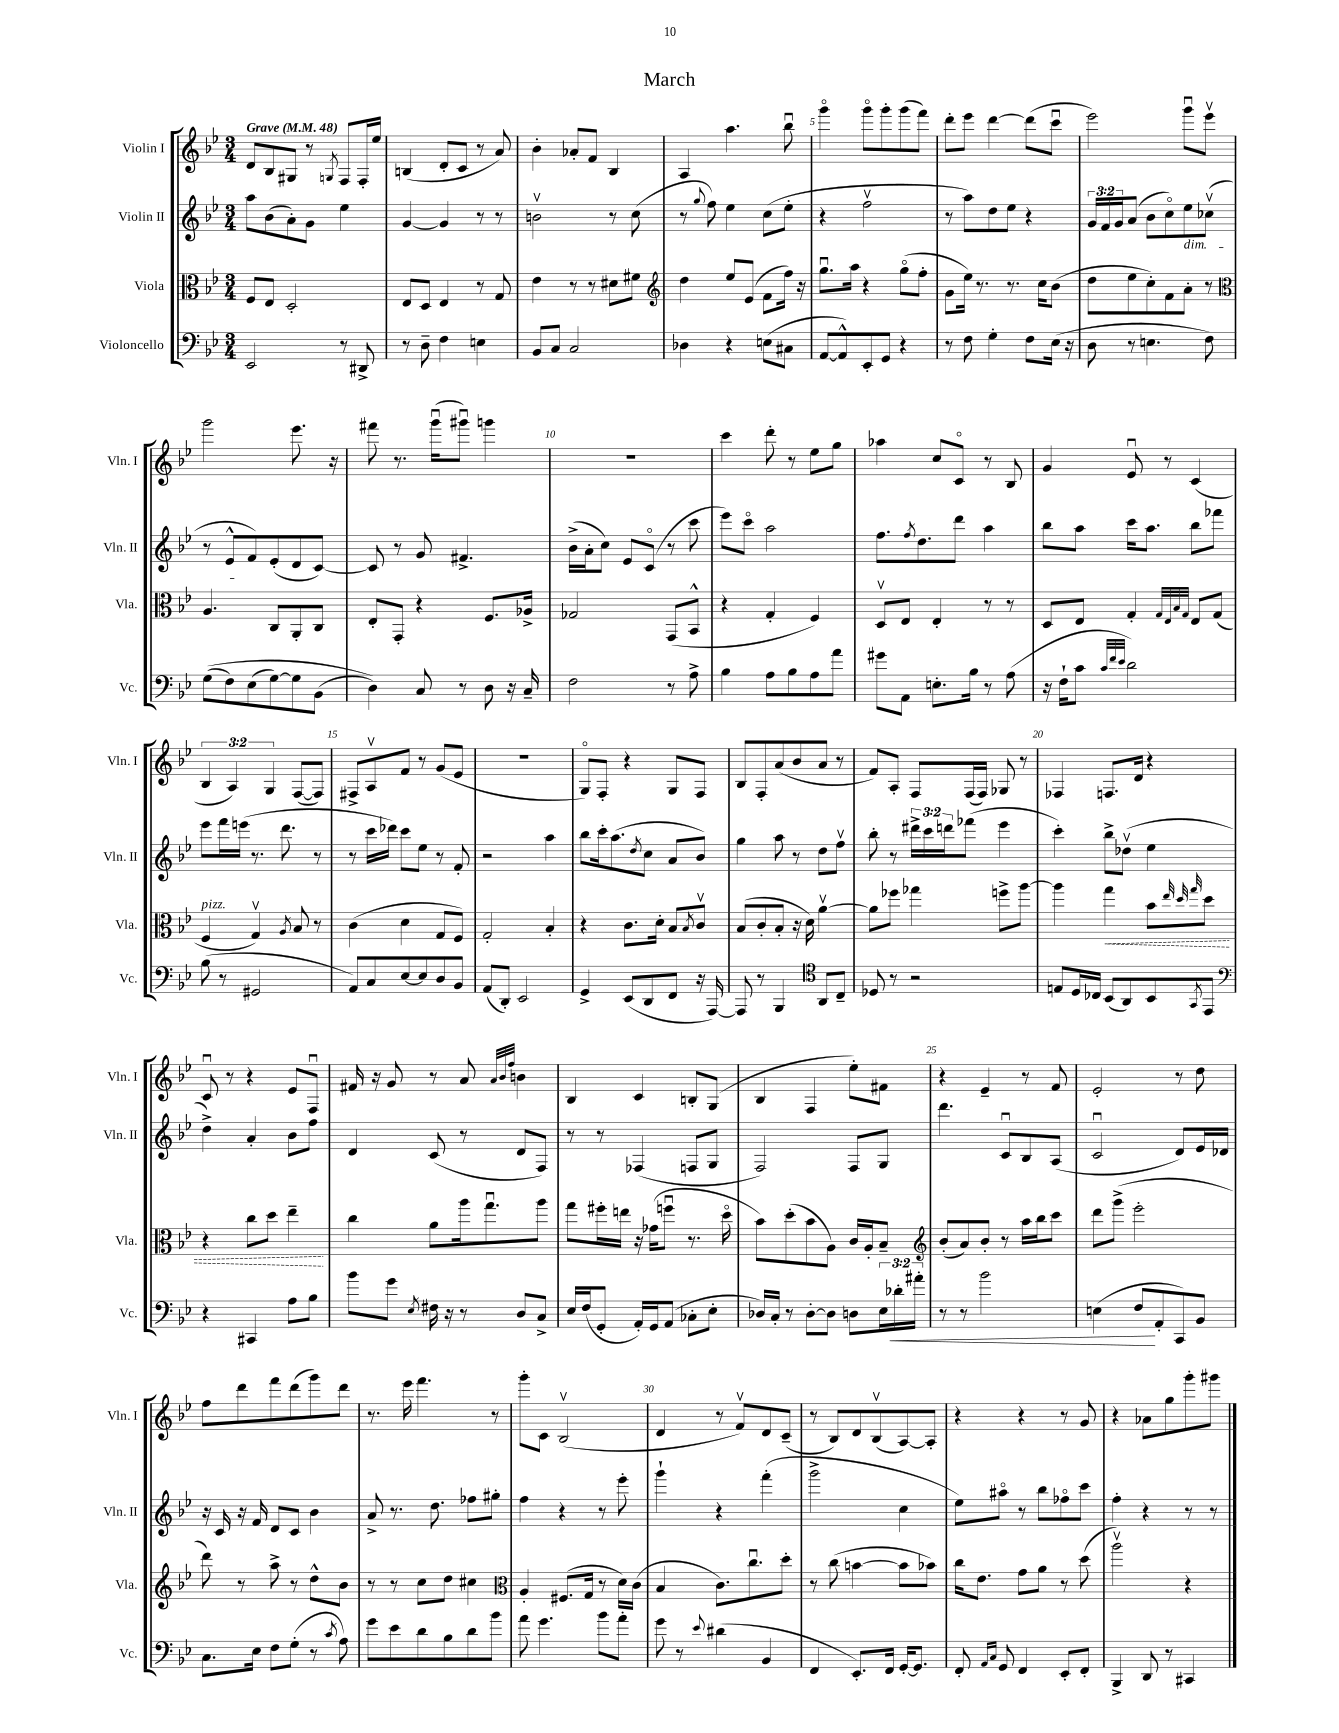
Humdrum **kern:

**kern	**kern	**kern	**kern
*staff4	*staff3	*staff2	*staff1
*clefF4	*clefC3	*clefG2	*clefG2
*k[b-e-]	*k[b-e-]	*k[b-e-]	*k[b-e-]
*M3/4	*M3/4	*M3/4	*M3/4
*MM48	*MM48	*MM48	*MM48
2EE-/	8F/L	8aa\L	8d/L
.	8E-/J	(8b-\	8B-/
.	2D'/	8a'\)	8G#/J
.	.	8g\J	8r
.	.	.	8qG/
8r	.	4ee-\	8F/L
8DD#^/	.	.	16F'/L
.	.	.	16ee-/JJ
=	=	=	=
8r	8E-/L	[4g/	(4B/
8D~\	8D/J	.	.
4F\	4E-/	4g/]	8d'/L
.	.	.	8c/J
4E\	8r	8r	8r
.	8G/	8r	8a/)
=	=	=	=
8BB-/L	4e-\	2bv\	4b-'\
8C/J	.	.	.
2C/	8r	.	8a-'/L
.	8r	.	8f/J
.	8d#\L	8r	4B-/
.	8f#\J	(8cc\	.
=	=	=	=
*	*clefG2	*	*
4D-\	4dd\	8r	4A/
.	.	8qqgg/	.
.	.	8ff\)	.
4r	8ee-/L	4ee-\	4.aa\
.	(8e-/J	.	.
(8E\L	8f\L	(8cc\L	.
8C#\J	16ff\Jk)	8ee-'\J	8bb-u\
.	16r	.	.
=	=	=	=
[8AA/L	8.ggu\L	4r	4gggo\
8AA^^/])	.	.	.
.	16aa\Jk	.	.
8EE-'/	4r	2ffv\	8gggo\L
8GG/J	.	.	8ggg'\
4r	(8ggo\L	.	(8ggg\
.	8ff'\J	.	8fff\J)
=	=	=	=
8r	8g\L	8r	8ddd'\L
8F\	16ee-\Jk)	8aa\L)	8eee-\J
.	8.r	.	.
4G'\	.	8dd\	[4ddd\
.	8.r	8ee-\J	.
8F\L	.	4r	(8ddd\]L
.	16cc\LK	.	.
(16E-\Jk	(8b-\J	.	8cccu\J
16r	.	.	.
=	=	=	=
8D\	8dd\L	24g/LL	2eee-\)
.	.	24f/	.
.	.	24g/J	.
8r	8ee-\	(8a/J	.
4.E\	8cc'\)	8b-\L	.
.	8f\	8cco\)	.
.	8a'\J	8ee-\	8gggu\L
8F\)	8r	(8cc-v\J	8eee-v\J
=	=	=	=
*	*clefC3	*	*
&((8G\L	4.A/	8r	2ggg\
8F\)	.	8e-^^/L	.
(8E-\	.	8f/)	.
[8G\)	8C/L	(8e-'/	.
8G\]	8AA'/	8d/	8.eee-\
(8BB-\J	8C/J	[8c/J)	.
.	.	.	16r
=	=	=	=
4D\)&)	8E-'/L	8c/]	8fff#\
.	8GG'/J	8r	8.r
8C/	4r	8g/	.
.	.	.	(16gggu\LK
8r	.	4.f#^/	8ggg#u\J)
8D\	8.F/L	.	4ggg\
16r	.	.	.
16C~/	16A-^/Jk	.	.
=	=	=	=
2F\	2G-/	(16b-^\LL	2.r
.	.	16a'\J	.
.	.	8cc\J)	.
.	.	8e-/L	.
.	.	(8co/J	.
8r	(8GG/L	8r	.
8A^\	8BB-^^/J	8ccc\	.
=	=	=	=
4B-\	4r	8eee-\L)	4ccc\
.	.	8ccco\J	.
8A\L	4G'/	2aa\	8ddd'\
8B-\	.	.	8r
8A\	4F/)	.	8ee-\L
8a\J	.	.	8gg\J
=	=	=	=
8g#\L	8Dv/L	8.ff\L	4aa-\
8AA\J	8E-/J	.	.
.	.	8qff/	.
.	.	8.dd\	.
8.E'\L	4E-'/	.	8cc/L
.	.	8ddd\J	8co/J
16B-\Jk	.	.	.
8r	8r	4aa\	8r
(8A\	8r	.	8B-/
=	=	=	=
16r	8D/L	8bb-\L	4g/
16F`\LK	.	.	.
8c\J	8E-/J	8aa\J	.
32qqc/LLL	.	.	.
32qqf/	.	.	.
32qqe-/JJJ	.	.	.
2d\)	4G'/	16ccc\LK	8e-u/
.	.	8.aa\J	.
.	.	.	8r
.	32qqG/LLL	.	.
.	32qqE-/	.	.
.	32qqB-/	.	.
.	32qqG/JJJ	.	.
.	8E-/L	8bb-\L	(4c/
.	(8G/J	8fff-\J	.
=	=	=	=
(8B-\	4F/	8eee-\L	6B-/
8r	.	16fff\L	.
.	.	.	6A/)
.	.	(16eee\JJ	.
2GG#/	4Gv/)	8.r	.
.	.	.	6G/
.	.	8.ddd\	.
.	8qA/	.	.
.	8B-/	.	([8F/L
.	8r	8r	8F/]J)
=	=	=	=
8AA/L)	(4c\	8r	8F#^/L
8C/	.	16ccc\LL	8Av/
.	.	16ddd-\JJ)	.
[8E-/	4d\	8ccc\L	8f/J
8E-/]	.	8ee-\J	8r
8D/	8G/L	8r	(8g/L
8BB-/J	8F/J)	8f'/	8e-/J
=	=	=	=
(8AA/L	2G'/	2r	2.r
8DD'/J)	.	.	.
2EE-/	.	.	.
.	4B-'/	4aa\	.
=	=	=	=
4GG^/	4r	8bb-\L	8Go/L)
.	.	16ccc'\k	8F'/J
.	.	(8.aa\	.
(8EE-/L	8.c\L	.	4r
.	.	8qdd/	.
8DD/	.	8cc\J	.
.	16d'\Jk	.	.
8FF/J	8B-/L	8a/L	8G/L
.	8qB-/	.	.
16r	8cv/J	8b-/J)	8F/J
[16AAA/)	.	.	.
=	=	=	=
8AAA/]	(8B-/L	4gg\	8B-/L
8r	8c'/	.	8F'/
4BBB-/	8B-'/J	8aa\	(8a/
.	16r	8r	8b-/
.	16d\)	.	.
*clefC4	*	*	*
8AA/L	[4av\	8dd\L	8a/J
8C~/J	.	8ffv\J	8r
=	=	=	=
8D-/	8a\]L	8bb-'\	8f/L)
8r	8ff-\J	8r	8A'/J
2r	4gg-\	24ddd#^\LL	8F/L
.	.	24ccc\	.
.	.	24ddd\J	.
.	.	(8fff-\J	(16F/L
.	.	.	16F/JJ)
.	8ff^\L	4eee-\	8G-/
.	[8aa\J	.	8r
=	=	=	=
8E/L	4aa\]	4ccc'\)	4F-/
16D/L	.	.	.
16C-/JJ	.	.	.
(8BB-/L	4gg\	8bb-^\L	8.F/L
8AA/)	.	(8dd-v\J	.
.	.	.	16d/Jk
8BB-/	8b-\L	4ee-\	4r
.	32qqee-/	.	.
.	32qqdd/	.	.
8qGG/	32qqgg/	.	.
8EE-/J	8dd\J	.	.
=	=	=	=
*clefF4	*	*	*
4r	4r	4dd^\)	8cu/
.	.	.	8r
4CC#/	8cc\L	4a'/	4r
.	8dd\J	.	.
8A\L	4ee-~\	8b-\L	8e-/L
8B-\J	.	8ff\J	8Fu/J
=	=	=	=
8b-\L	4cc\	4d/	16f#/
.	.	.	16r
8g\J	.	.	8g/
8qE-/	.	.	.
16F#\	8a\L	(8c/	8r
16r	.	.	.
8r	16aa\k	8r	8a/
.	8.ggu\	.	.
.	.	.	32qqa/LLL
.	.	.	32qqb-/
.	.	.	32qqff/JJJ
8D/L	.	8d/L	4b\
8C^/J	8aa\J	8F/J)	.
=	=	=	=
16E-/LL	8gg\L	8r	4B-/
(16F/J	.	.	.
8GG'/J	16ff#'\L	8r	.
.	16ee\JJ	.	.
16AA'/LL)	16r	(4F-/	4c/
16GG/J	(16g-\LK	.	.
(8AA/J	8ffu\J	.	.
8C-'\L	8.r	8F/L	8B'/L
8E-'\J	.	8G/J	(8G/J
.	16ddo\	.	.
=	=	=	=
16D-/LL)	8b-\L)	2F/)	4B-/
16C'/JJ	.	.	.
8r	(8dd'\	.	.
[8D-'\L	8b-\	.	4F/
8D-\]J	8A\J)	.	.
8D\L	16c/LL	8F/L	8ee-'\L)
.	16A'/J	.	.
24E-\L	8B-~/J	8G/J	8f#\J
24d-'\	.	.	.
24a#'\JJ	.	.	.
=	=	=	=
*	*clefG2	*	*
8r	(8b-'/L	4.ddd\	4r
8r	8a/)	.	.
2b-\	8b-'/J	.	4e-~/
.	8r	8cu/L	.
.	16aa\LL	8B-/	8r
.	16bb-\J	.	.
.	8ccc\J	(8A/J	8f/
=	=	=	=
(4E\	8ddd\L	2cu/	2e-'/
.	(8ggg^\J	.	.
8F/L	2eee-'\	.	.
8AA'/	.	.	.
8CC/)	.	8d/L)	8r
8BB-/J	.	16e-/L	8dd\
.	.	16d-/JJ	.
=	=	=	=
8.C\L	8ddd\)	16r	8ff\L
.	.	16c/	.
.	8r	16r	8ddd\
16E-\Jk	.	16f/	.
8F\L	8aa^\	8d/L	8fff\
(8G'\J	8r	8c/J	(8ddd\
8r	8dd^^\L	4b-\	8ggg\)
8qc/	.	.	.
8A\)	8b-\J	.	8ddd\J
=	=	=	=
8g\L	8r	8a^/	8.r
8e-\	8r	8.r	.
.	.	.	16eee-\
8d\	8cc\L	.	4.fff\
.	.	8.dd\	.
8B-\	8dd\J	.	.
8d\	4cc#\	8ff-\L	.
8b-\J	.	8gg#'\J	8r
=	=	=	=
*	*clefC3	*	*
8a\	4A'/	4ff\	8ggg'\L
4.g\	.	.	8c\J
.	(8.F#/L	4r	(2B-v/
.	16G/Jk	.	.
8b-\L	8r	8r	.
8a'\J	16d\LL)	8eee-'\	.
.	(16c\JJ	.	.
=	=	=	=
8g\	4B-/	4ggg`\	4d/
8r	.	.	.
8qqe-/	.	.	.
(4d#\	8.c\L)	4r	8r
.	.	.	8fv/L)
.	8.ccu\	.	.
4BB-/	.	(4fff'\	8d/
.	8dd'\J	.	(8c~/J
=	=	=	=
4FF/	8r	2ggg^\	8r
.	(8cc\	.	8B-/L)
8.EE-'/L)	[4b\	.	8d/
.	.	.	(8B-v/
16FF/Jk	.	.	.
[16GG'/LK	8b\]L	4cc\	[8A/)
8.GG/]J	.	.	.
.	8b-\J)	.	8A'/]J
=	=	=	=
8FF'/	16cc\LK	8ee-\L)	4r
.	8.e-\J	.	.
16qqAA/LL	.	.	.
16qqC/JJ	.	.	.
8GG/	.	8aa#o\J	.
4FF/	8g\L	8r	4r
.	8a\J	8bb-\L	.
8EE-'/L	8r	8ff-o\	8r
8FF'/J	(8dd\	8ccc\J	8g/
=	=	=	=
4BBB-^/	2aav\)	4ff'\	4r
8DD/	.	4r	8a-\L
8r	.	.	8gg\
4CC#/	4r	8r	8ggg'\
.	.	8r	8ggg#\J
==	==	==	==
*-	*-	*-	*-
